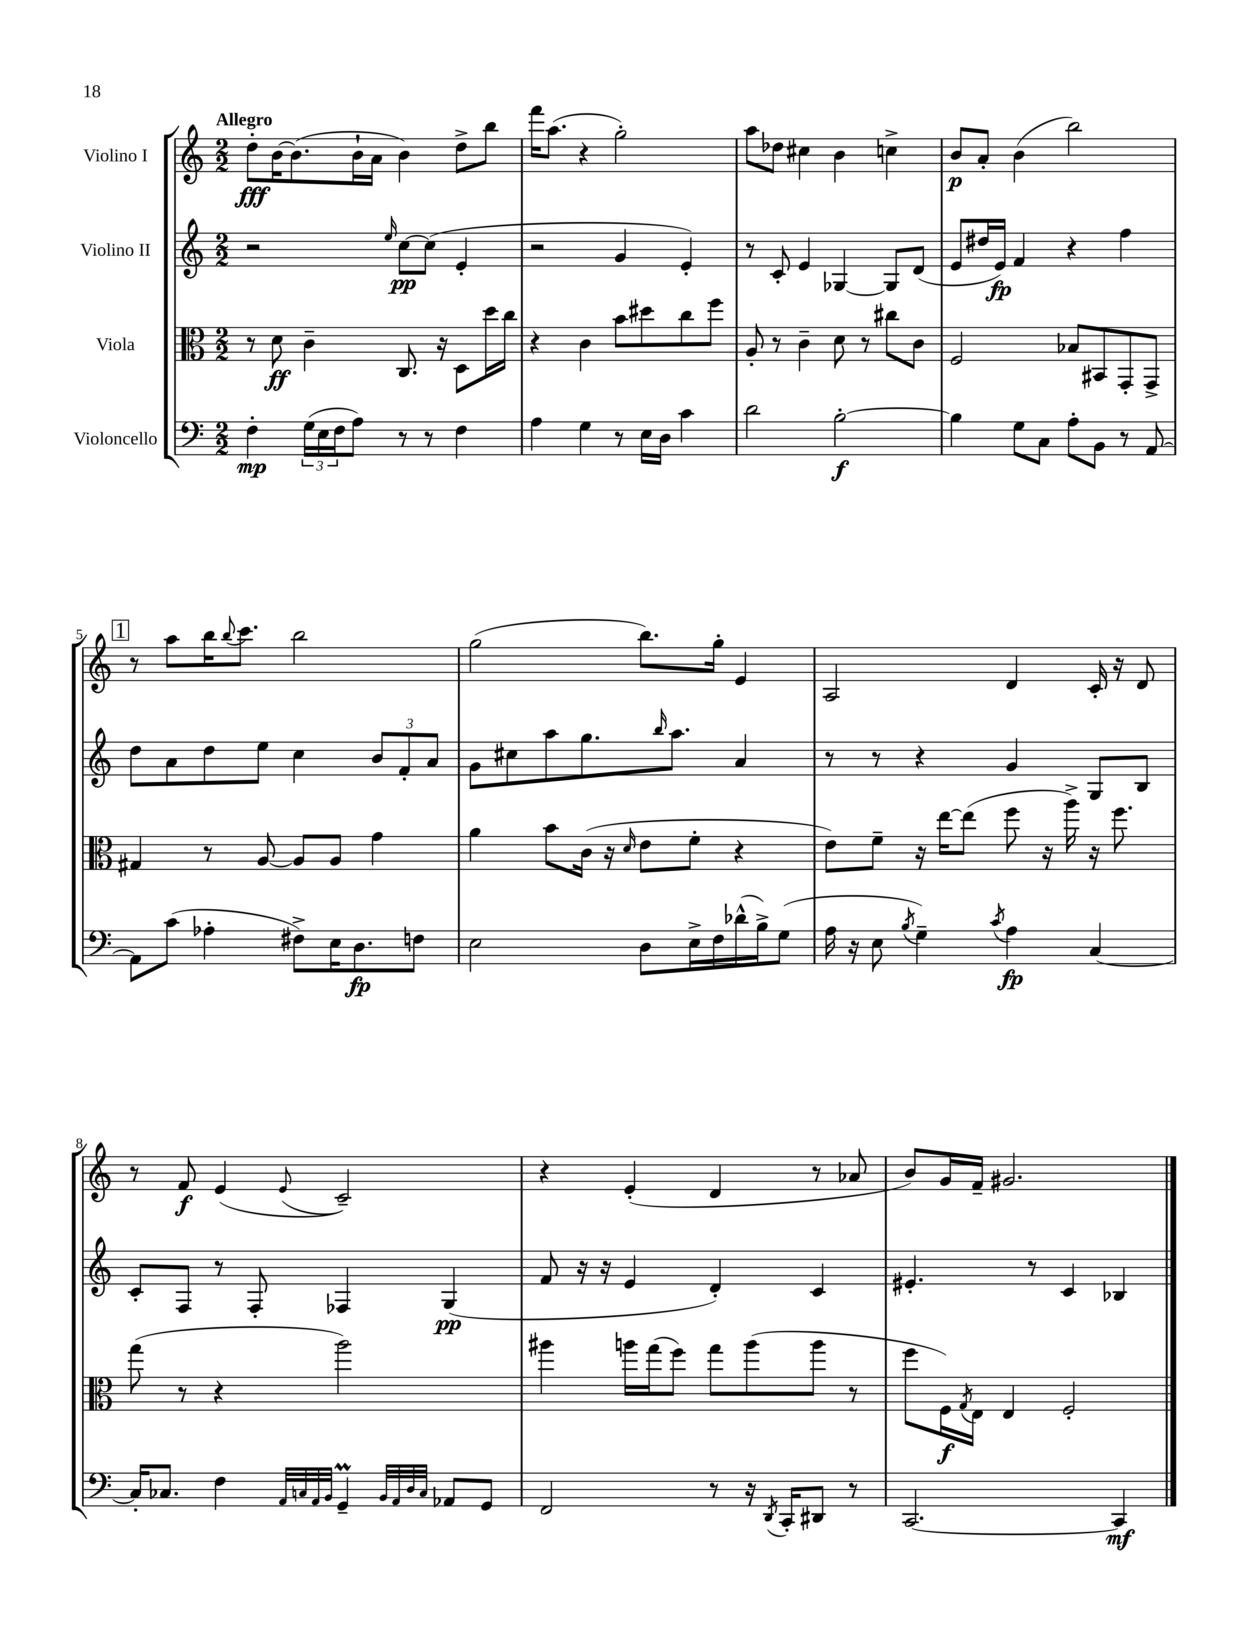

**kern	**kern	**kern	**kern
*staff4	*staff3	*staff2	*staff1
*clefF4	*clefC3	*clefG2	*clefG2
*k[]	*k[]	*k[]	*k[]
*M2/2	*M2/2	*M2/2	*M2/2
4F'	8r	2r	8dd'
.	8d	.	[16b
.	.	.	(8.b]
(24G	4c~	.	.
24E	.	.	.
24F	.	.	.
8A)	.	.	16b`
.	.	.	16a
.	.	16qqee	.
8r	8.C	[8cc	4b)
8r	.	(8cc]	.
.	16r	.	.
4F	8D	4e'	8dd^
.	16dd	.	8bb
.	16cc	.	.
=	=	=	=
4A	4r	2r	16fff
.	.	.	(8.aa
4G	4c	.	4r
8r	8b	4g	2gg')
16E	8dd#	.	.
16D	.	.	.
4c	8cc	4e')	.
.	8ff	.	.
=	=	=	=
2d	8A'	8r	8aa
.	8r	8c'	8dd-
.	4c~	4e	4cc#
[2B'	8d	[4G-	4b
.	8r	.	.
.	8cc#	8G-]	4cc^
.	8c	(8d	.
=	=	=	=
4B]	2F	8e	8b
.	.	16dd#	8a'
.	.	16e)	.
8G	.	4f	(4b
8C	.	.	.
8A'	8B-	4r	2bb)
8BB	8BB#	.	.
8r	8GG'	4ff	.
[8AA	8GG^	.	.
=	=	=	=
8AA]	4G#	8dd	8r
(8c	.	8a	8aa
4A-'	8r	8dd	16bb
.	.	.	8qqbb
.	.	.	8.ccc
.	[8A	8ee	.
8F#^)	8A]	4cc	2bb
16E	8A	.	.
8.D	.	.	.
.	4g	12b	.
.	.	12f'	.
8F	.	.	.
.	.	12a	.
=	=	=	=
2E	4a	8g	(2gg
.	.	8cc#	.
.	8b	8aa	.
.	(16c	8.gg	.
.	16r	.	.
.	16qqd	.	.
8D	8e	.	8.bb)
.	.	16qqbb	.
.	.	8.aa	.
16E^	8f'	.	.
16F	.	.	16gg'
(16d-^^	4r	4a	4e
16B^)	.	.	.
(8G	.	.	.
=	=	=	=
16A	8e)	8r	2A
16r	.	.	.
8E	8f~	8r	.
8qB	.	.	.
4G~)	16r	4r	.
.	[16ee	.	.
.	(8ee]	.	.
8qc	.	.	.
4A	8ff	4g	4d
.	16r	.	.
.	16aa^)	.	.
[4C	16r	8G	16c'
.	8.ff	.	16r
.	.	8B	8d
=	=	=	=
16C']	(8gg	8c'	8r
8.C-	.	.	.
.	8r	8F	8f
4F	4r	8r	(4e
.	.	8F'	.
32qqAA	.	.	.
32qqC	.	.	.
32qqAA	.	.	.
32qqBB	.	.	8qqe
4GG~	2aa)	4F-	2c~)
32qqBB	.	.	.
32qqAA	.	.	.
32qqD	.	.	.
32qqC	.	.	.
8AA-	.	(4G	.
8GG	.	.	.
=	=	=	=
2FF	4aa#	8f	4r
.	.	16r	.
.	.	16r	.
.	16aa	4e	(4e'
.	(16gg	.	.
.	8ff)	.	.
8r	8gg	4d')	4d
16r	(8aa	.	.
8qDD	.	.	.
16CC'	.	.	.
8DD#	8aa	4c	8r
8r	8r	.	8a-
=	=	=	=
[2.CC	8ff	4.e#'	8b)
.	16F)	.	16g
.	8qG	.	.
.	16E	.	16f~
.	4E	.	2.g#
.	.	8r	.
.	2F'	4c	.
4CC]	.	4B-	.
==	==	==	==
*-	*-	*-	*-
